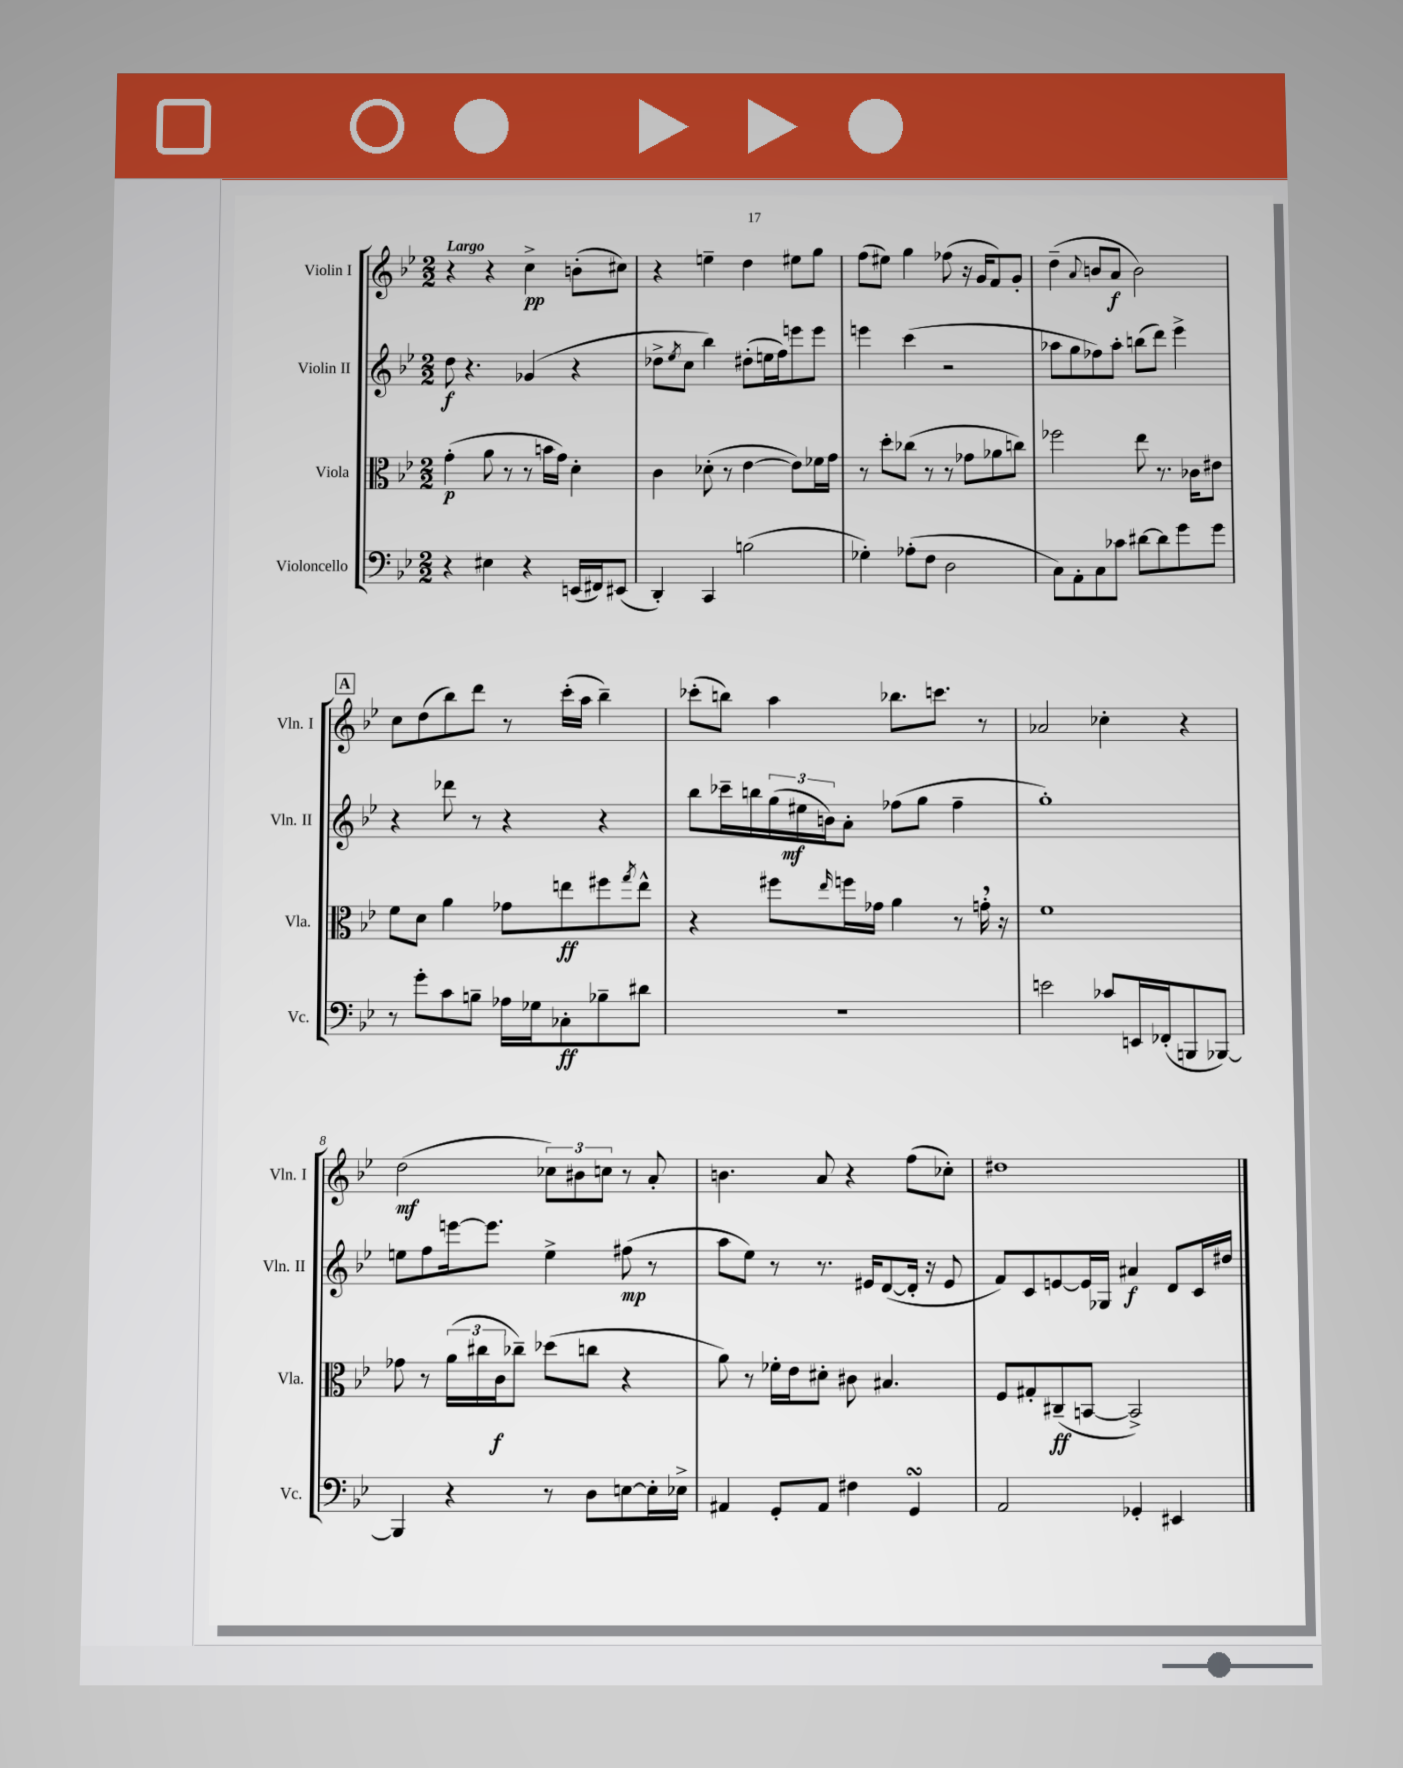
<<
\new StaffGroup <<
\new Staff = "s0" \with { instrumentName = "Violin I" shortInstrumentName = "Vln. I" } {
    \clef treble \key bes \major \numericTimeSignature \time 2/2 \tempo "Largo"
    r4 r4 c''4->\pp b'8-.( cis''8) |
    r4 e''4-- d''4 eis''8 g''8 |
    f''8( eis''8) g''4 fes''8( r16 g'16 f'8) g'8-. |
    d''4--( \appoggiatura { a'8 } b'8 a'8\f b'2) |
    \mark \markup { \box "A" } c''8 d''8( bes''8) d'''8 r8 c'''16-.( a''16 bes''4--) |
    ces'''8-.( b''8) a''4 bes''8. c'''8. r8 |
    aes'2 ces''4-. r4 |
    d''2\mf( \tuplet 3/2 { ces''8) bis'8 c''8 } r8 a'8-. |
    b'4. a'8 r4 f''8( ces''8-.) |
    dis''1 \bar "|." |
}
\new Staff = "s1" \with { instrumentName = "Violin II" shortInstrumentName = "Vln. II" } {
    \clef treble \key bes \major \numericTimeSignature \time 2/2
    d''8\f r4. ges'4( r4 |
    des''8-> \acciaccatura { ees''8 } c''8 bes''4) dis''8-.( e''16 f''16) e'''8 e'''8 |
    e'''4 c'''4( r2 |
    aes''8 g''8 fes''8) aes''8-. b''8( d'''8) ees'''4-> |
    \mark \markup { \box "A" } r4 des'''8 r8 r4 r4 |
    bes''8 ces'''16-- b''16 \tuplet 3/2 { g''16( eis''16\mf b'16) } a'8-. fes''8( g''8 fes''4-- |
    g''1-.) |
    e''8 f''8 e'''16~ e'''8. e''4-> fis''8\mp( r8 |
    a''8 ees''8) r8 r8. eis'16 d'8~( d'16-. r16 eis'8 |
    f'8) c'8 e'8~ e'16 ges16 ais'4\f d'8 c'16 dis''16 \bar "|." |
}
\new Staff = "s2" \with { instrumentName = "Viola" shortInstrumentName = "Vla." } {
    \clef alto \key bes \major \numericTimeSignature \time 2/2
    g'4-.\p( a'8 r8 r8 b'16 g'16) d'4-. |
    c'4 des'8-.( r8 ees'4~ ees'8) fes'16 g'16 |
    r8 d''8-. ces''8( r8 r8 ges'8 aes'8 c''8) |
    fes''2 ees''8 r8. ces'16 eis'8 |
    \mark \markup { \box "A" } f'8 d'8 a'4 ges'8 e''8\ff fis''8 \acciaccatura { g''8 } e''8-^ |
    r4 fis''8 \grace { ees''16 } f''16 ges'16 a'4 r8 g'16-. \breathe r16 |
    f'1 |
    ges'8 r8 \tuplet 3/2 { a'16( cis''16 c'16\f } ces''8--) des''8( c''8 r4 |
    a'8) r8 fes'16-. ees'16 dis'8-. cis'8 bis4. |
    f8 gis8-. cis8--\ff( b,8~ b,2->) \bar "|." |
}
\new Staff = "s3" \with { instrumentName = "Violoncello" shortInstrumentName = "Vc." } {
    \clef bass \key bes \major \numericTimeSignature \time 2/2
    r4 eis4 r4 e,16( fis,16) eis,8( |
    d,4-.) c,4 b2( |
    ges4-.) aes8-.( f8 d2 |
    c8) a,8-. c8 ces'8 dis'8~ dis'8 g'8 g'8 |
    \mark \markup { \box "A" } r8 g'8-. c'8 b8-- aes16 ges16 ces8-.\ff bes8-- dis'8 |
    r1 |
    e'2 ces'8 e,16 fes,16-.( b,,8 bes,,8~) |
    bes,,4 r4 r8 d8 e8~ e16-. ees16-> |
    ais,4 g,8-. ais,8 fis4 g,4\turn |
    a,2 ges,4-. eis,4 \bar "|." |
}
>>
>>
